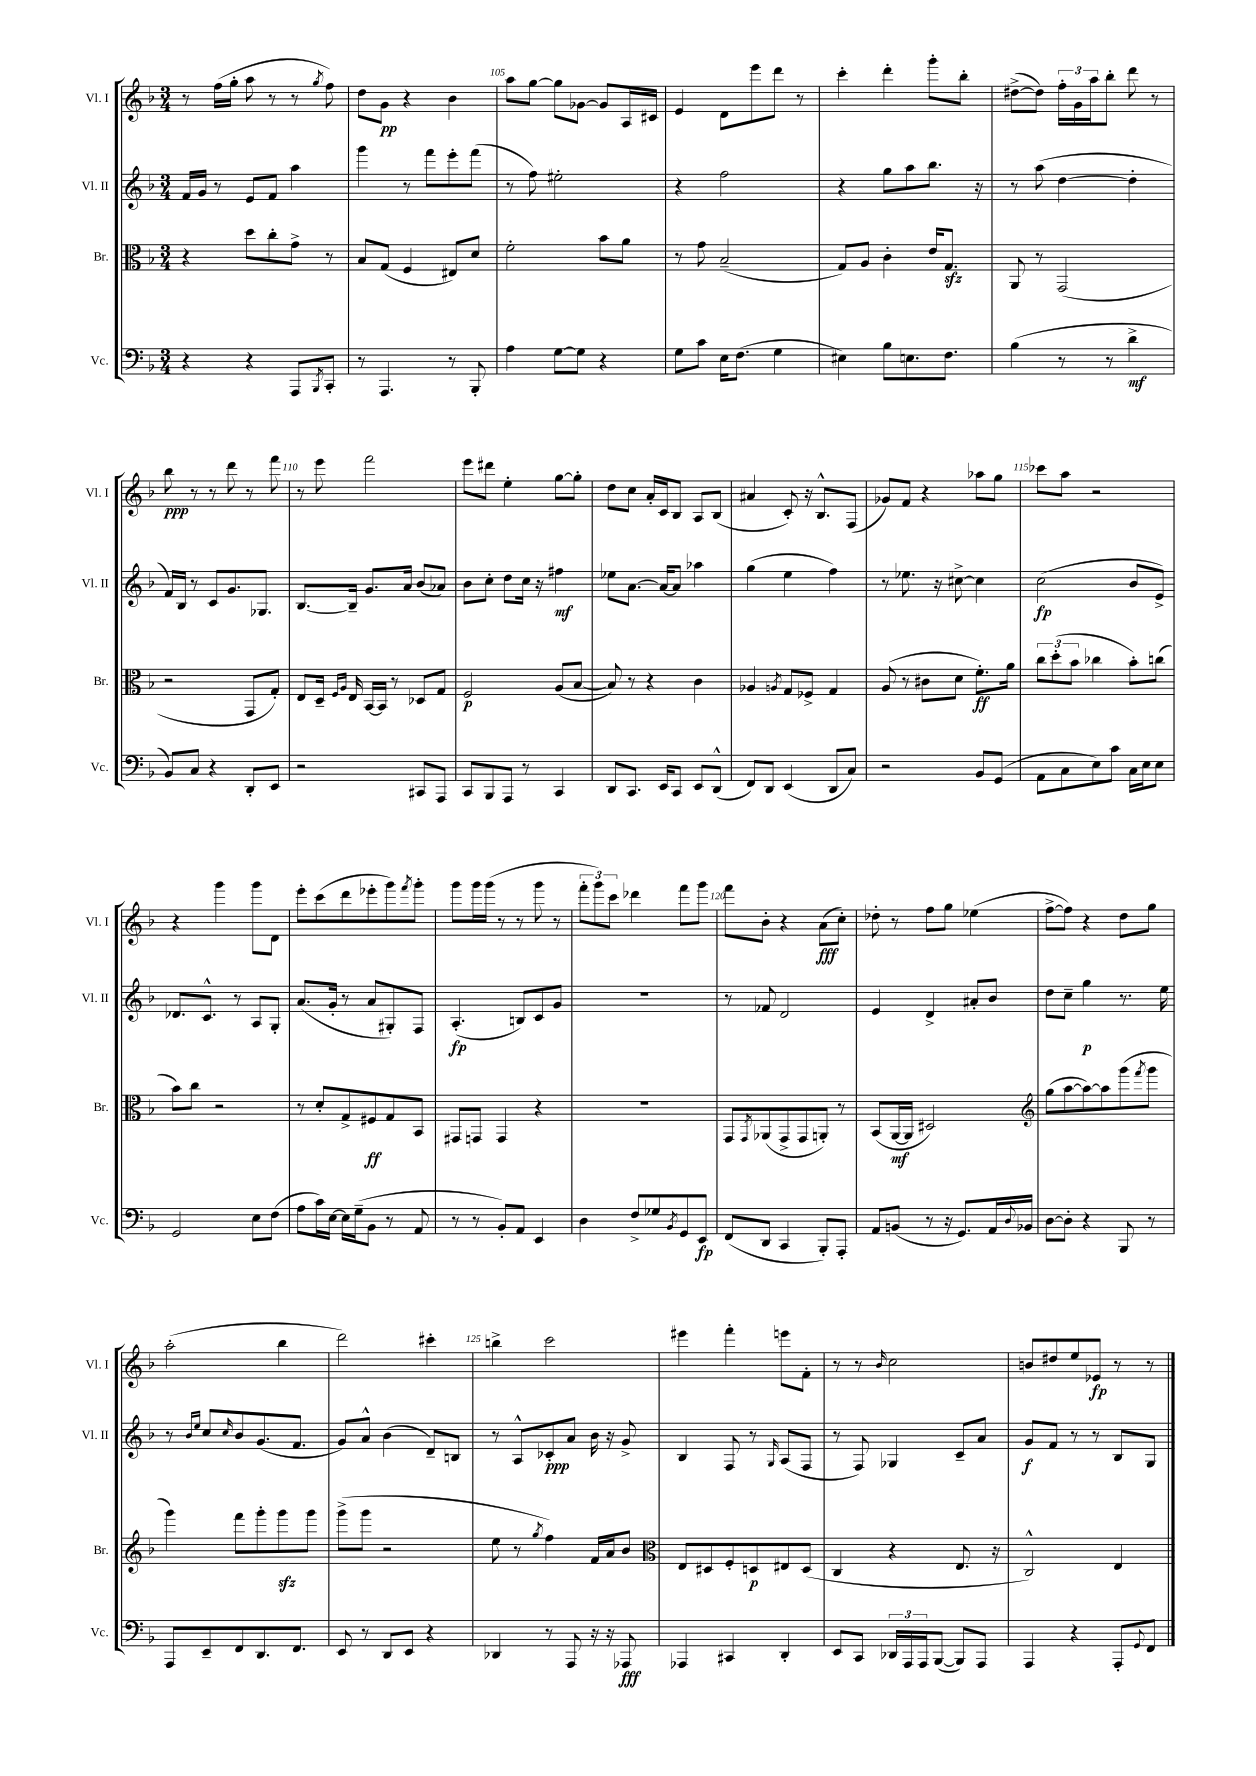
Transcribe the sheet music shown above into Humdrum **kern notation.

**kern	**kern	**kern	**kern
*staff4	*staff3	*staff2	*staff1
*clefF4	*clefC3	*clefG2	*clefG2
*k[b-]	*k[b-]	*k[b-]	*k[b-]
*M3/4	*M3/4	*M3/4	*M3/4
4r	4r	16f	8r
.	.	16g	.
.	.	8r	(16ff
.	.	.	16gg'
4r	8dd	8e	8aa
.	8cc'	8f	8r
8AAA	8g^	4aa	8r
8qBBB-	.	.	8qgg
8CC'	8r	.	8ff)
=	=	=	=
8r	8B-	4ggg	8dd
4.AAA	(8G	.	8g
.	4F	8r	4r
.	.	8fff	.
8r	8E#)	8eee'	4b-
8BBB-'	8d	(8fff	.
=	=	=	=
4A	2f'	8r	8aa
.	.	8ff)	[8gg
[8G	.	2ee#'	8gg]
8G]	.	.	[8g-
4r	8b-	.	8g-]
.	8a	.	16A
.	.	.	16c#
=	=	=	=
8G	8r	4r	4e
8c	8g	.	.
16E	(2B-~	2ff	8d
(8.F	.	.	.
.	.	.	8eee
4G	.	.	8ddd
.	.	.	8r
=	=	=	=
4E#)	8G)	4r	4ccc'
.	8A	.	.
8B-	4c'	8gg	4ddd'
8.E	.	8aa	.
.	16e	8.bb-	8ggg'
8.F	8.G	.	.
.	.	.	8bb-'
.	.	16r	.
=	=	=	=
(4B-	8AA	8r	([8dd#^
.	8r	(8aa	8dd#])
8r	(2GG	[4dd	24ff'
.	.	.	24g
.	.	.	24aa
8r	.	.	8bb-'
4d^	.	4dd']	8ddd
.	.	.	8r
=	=	=	=
8BB-)	2r	16f)	8bb-
.	.	16B-	.
8C	.	8r	8r
4r	.	8c	8r
.	.	8.g	8ddd
8DD'	8GG	.	8r
.	.	8.G-	.
8EE	8G')	.	8fff
=	=	=	=
2r	8E	[8.B-	8r
.	16D~	.	8eee
.	16qqF	.	.
.	16qqA	.	.
.	16E	16B-~]	.
.	[16BB-	8.g	2fff
.	16BB-]	.	.
.	8r	.	.
.	.	16a	.
8CC#	8D-	(8b-	.
8AAA	8G	8a-)	.
=	=	=	=
8CC	2F	8b-	8eee
8BBB-	.	8cc'	8ddd#
8AAA	.	8dd	4ee'
8r	.	16cc	.
.	.	16r	.
4CC	(8A	4ff#	[8gg
.	[8B-	.	8gg']
=	=	=	=
8DD	8B-])	8ee-	8dd
8.CC	8r	[8.a	8cc
.	4r	.	16a'
16EE	.	16a_	16c
8CC	.	8a]	8B-
8EE	4c	4aa-	8A
(8DD^^	.	.	(8B-
=	=	=	=
8FF)	4A-	(4gg	4a#
8DD	.	.	.
.	8qA	.	.
(4EE	8G	4ee	8c')
.	8F-^	.	16r
.	.	.	8.B-^^
8DD	4G	4ff)	.
8C)	.	.	(8F
=	=	=	=
2r	(8A	8r	8g-)
.	8r	8.ee-	8f
.	8c#	.	4r
.	.	16r	.
.	8d	[8cc#^	.
8BB-	8.f')	4cc#]	8aa-
(8GG	.	.	8gg
.	16a	.	.
=	=	=	=
8AA	12cc	(2cc	8ccc-
.	(12dd'	.	.
8C	.	.	8aa
.	12b-	.	.
8E)	4cc-	.	2r
8c	.	.	.
16C	8b-')	8b-	.
16E	.	.	.
8E	(8cc	8e^)	.
=	=	=	=
2GG	8b-)	8.d-	4r
.	8cc	.	.
.	.	8.c^^	.
.	2r	.	4ggg
.	.	8r	.
8E	.	8A	8ggg
(8F	.	8G'	8d
=	=	=	=
8A	8r	(8.a	8eee'
16c)	8d'	.	(8ccc
[16E	.	16g'	.
16E]	8G^	8r	8ddd
(16G~	.	.	.
8BB-	8F#	8a	8eee-'
8r	8G	8G#')	8ggg)
.	.	.	8qfff
8AA	8BB-	8F	8ggg'
=	=	=	=
8r	8GG#	(4.A'	8ggg
8r	8GG	.	16ggg
.	.	.	(16ggg
8BB-')	4GG	.	8r
8AA	.	8B)	8r
4EE	4r	8c	8ggg
.	.	8g	8r
=	=	=	=
4D	2.r	2.r	12fff'
.	.	.	12ggg)
.	.	.	12ccc
8F^	.	.	4ddd-
8G-	.	.	.
8qBB-	.	.	.
8GG	.	.	8fff
8EE	.	.	8ggg
=	=	=	=
(8FF	8GG	8r	8fff
.	8qGG	.	.
8DD	(8AA-	8f-	8b-'
4CC	8GG^	2d	4r
.	8GG	.	.
8BBB-')	8AA')	.	(8a
8AAA'	8r	.	8cc')
=	=	=	=
8AA	(8BB-	4e	8dd-'
(8BB	[16AA	.	8r
.	16AA]	.	.
8r	2D#)	4d^	8ff
16r	.	.	8gg
8.GG)	.	.	.
.	.	8a#'	(4ee-
16AA	.	8b-	.
8qqD	.	.	.
16BB-	.	.	.
=	=	=	=
*	*clefG2	*	*
[8D	(8gg	8dd	[8ff^
8D']	[8aa	8cc~	8ff])
4r	8aa_)	4gg	4r
.	8aa]	.	.
8BBB-	(8ggg	8.r	8dd
.	8qfff	.	.
8r	8ggg	.	8gg
.	.	16ee	.
=	=	=	=
8AAA	4ggg)	8r	(2aa'
.	.	16qqb-	.
.	.	16qqee	.
8EE~	.	8cc	.
.	.	16qqcc	.
8FF	8fff	8b-	.
8.DD	8ggg'	(8.g	.
.	8ggg	.	4bb-
8.FF	.	8.f	.
.	8ggg	.	.
=	=	=	=
8EE	(8ggg^	8g)	2ddd)
8r	8ggg	8a^^	.
8DD	2r	(4b-	.
8EE	.	.	.
4r	.	8d~)	4ccc#'
.	.	8B	.
=	=	=	=
4DD-	8ee	8r	4bb^
.	8r	8A^^	.
.	8qgg	.	.
8r	4ff)	8c-'	2ccc
8AAA	.	8a	.
16r	16f	16b-	.
16r	16a	16r	.
8AAA-	8b-	8g^	.
=	=	=	=
*	*clefC3	*	*
4AAA-	8E	4B-	4eee#
.	8D#	.	.
4CC#	8F'	8F	4fff'
.	8D	8r	.
.	.	16qqG	.
4DD'	8E#	(8A	8eee
.	(8D	8F	8f'
=	=	=	=
8EE	4C	8r	8r
8CC	.	8F)	8r
.	.	.	16qqb-
24DD-	4r	4G-	2cc
24AAA	.	.	.
24AAA	.	.	.
([8BBB-	.	.	.
8BBB-])	8.E	8c~	.
8AAA	.	8a	.
.	16r	.	.
=	=	=	=
4AAA	2C^^)	8g	8b
.	.	8f	8dd#
4r	.	8r	8ee
.	.	8r	8e-
8AAA'	4E	8B-	8r
8qqGG	.	.	.
8FF	.	8G	8r
==	==	==	==
*-	*-	*-	*-
